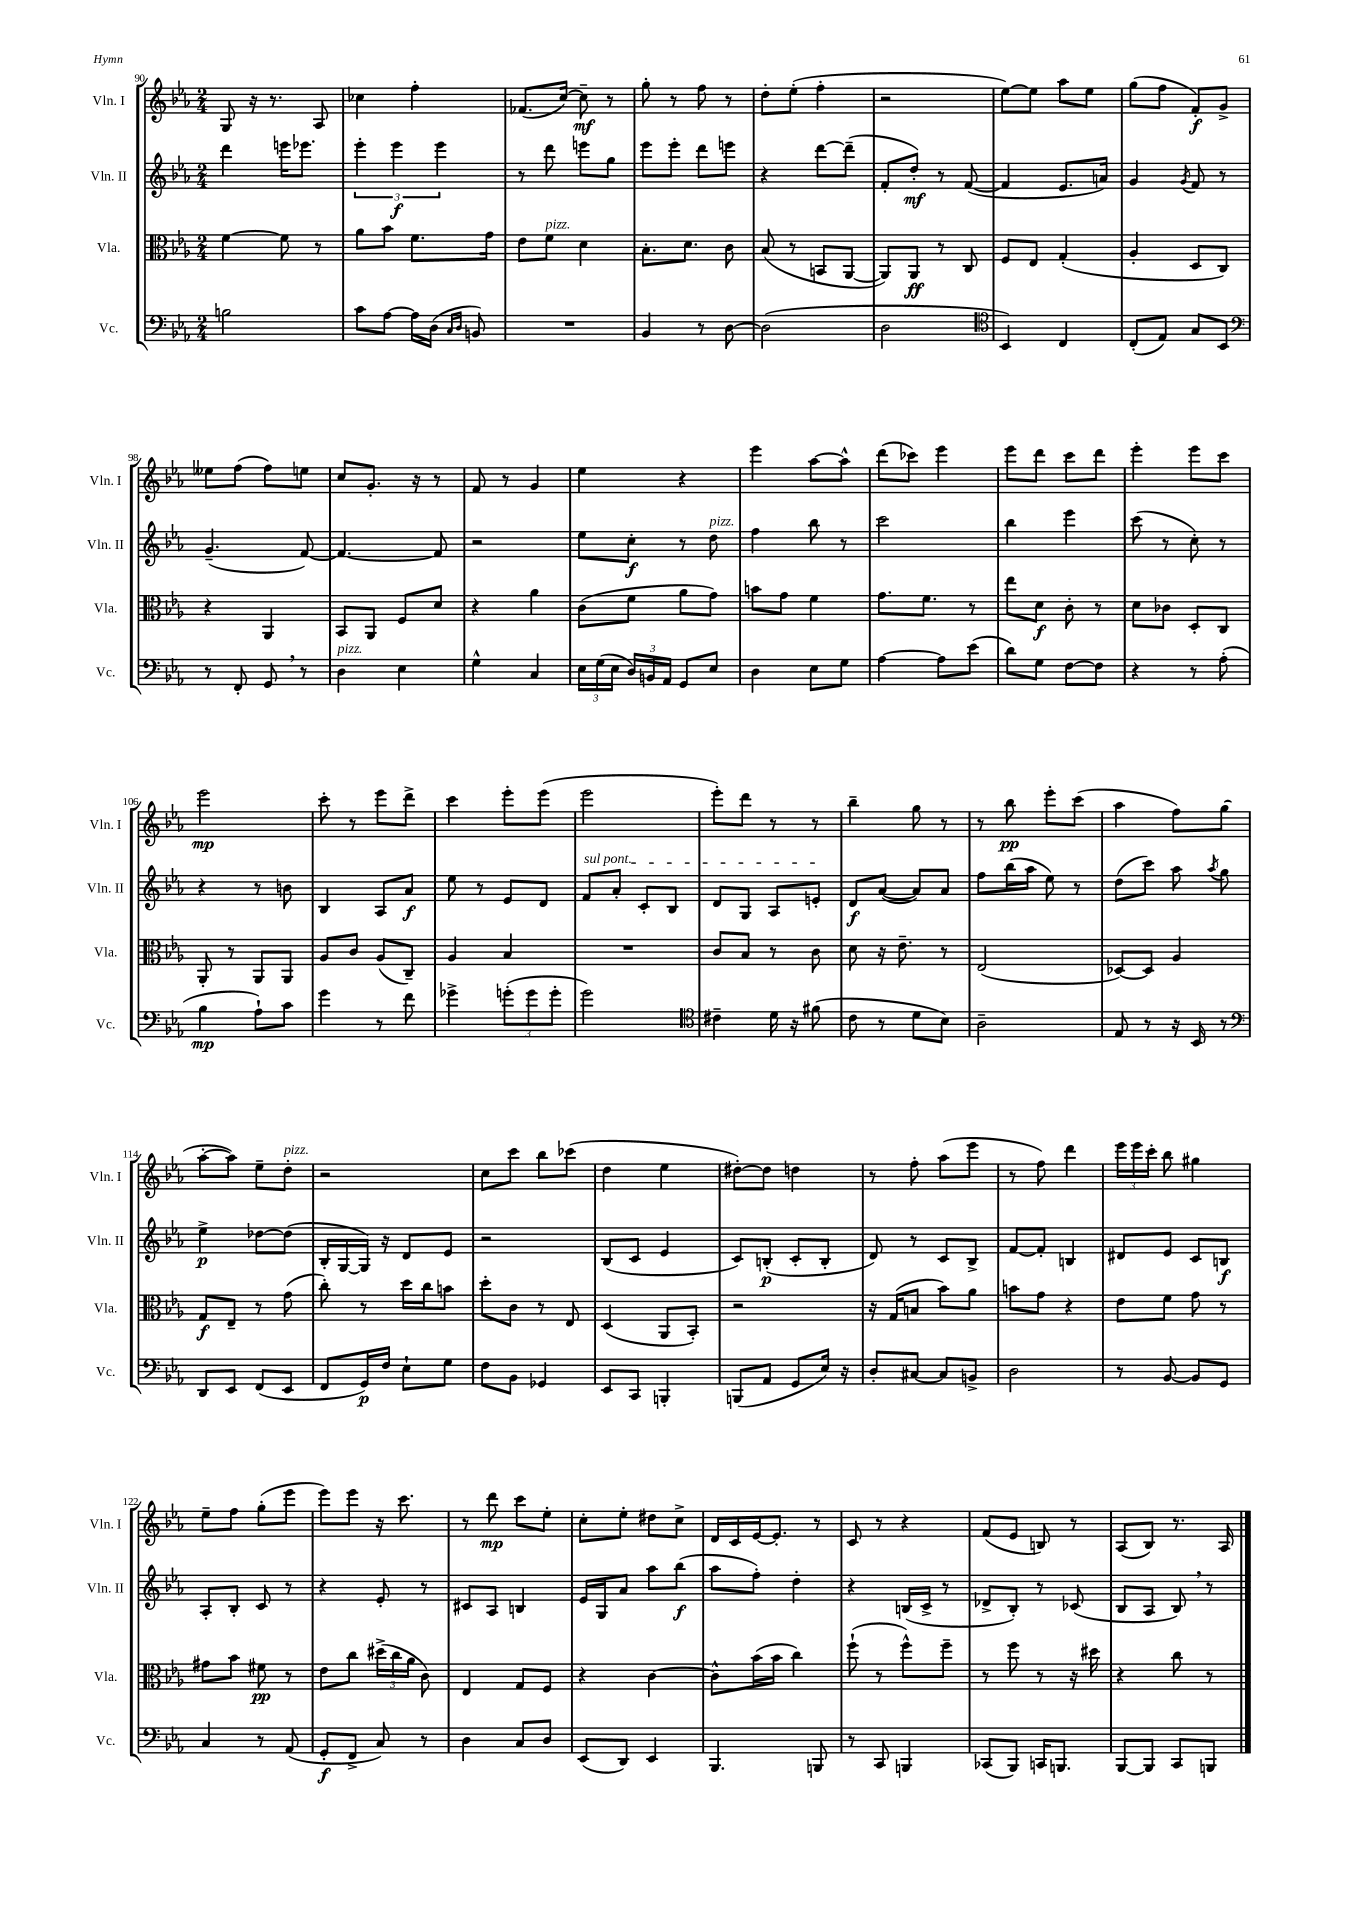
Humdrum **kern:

**kern	**dynam	**kern	**dynam	**kern	**dynam	**kern	**dynam
*part4	*part4	*part3	*part3	*part2	*part2	*part1	*part1
*staff4	*staff4	*staff3	*staff3	*staff2	*staff2	*staff1	*staff1
*I"Vc.	*	*I"Vla.	*	*I"Vln. II	*	*I"Vln. I	*
*I'Vc.	*	*I'Vla.	*	*I'Vln. II	*	*I'Vln. I	*
*clefF4	*	*clefC3	*	*clefG2	*	*clefG2	*
*k[b-e-a-]	*	*k[b-e-a-]	*	*k[b-e-a-]	*	*k[b-e-a-]	*
*M2/4	*	*M2/4	*	*M2/4	*	*M2/4	*
=90	=90	=90	=90	=90	=90	=90	=90
2Bn\	.	[4f\	.	4ddd\	.	8G/	.
.	.	.	.	.	.	16r	.
.	.	.	.	.	.	8.r	.
.	.	8f\]	.	16eeen\KL	.	.	.
.	.	.	.	8.eee-X\J	.	.	.
.	.	8r	.	.	.	8A-/	.
=91	=91	=91	=91	=91	=91	=91	=91
8c\L	.	8a-\L	.	6eee-'\	.	4cc-X\	.
[8A-\J	.	8b-\J	.	.	.	.	.
.	.	.	.	6eee-\	f	.	.
16A-\LL]	.	8.f\L	.	.	.	4ff'\	.
(16D\JJ	.	.	.	.	.	.	.
.	.	.	.	6eee-\	.	.	.
16qqC/LL	.	.	.	.	.	.	.
16qqD/JJ	.	.	.	.	.	.	.
8BBn/)	.	.	.	.	.	.	.
.	.	16g\Jk	.	.	.	.	.
=92	=92	=92	=92	=92	=92	=92	=92
2r	.	8e-\L	.	8r	.	(8.f-X/L	.
!	!	!LO:TX:a:i:t=pizz.	!	!	!	!	!
.	.	8f\J	.	8ddd\	.	.	.
.	.	.	.	.	.	[16cc/Jk)	.
.	.	4d\	.	8eeen\L	.	8cc~\]	mf
.	.	.	.	8gg\J	.	8r	.
=93	=93	=93	=93	=93	=93	=93	=93
4BB-/	.	8.B-'\L	.	8eee-\L	.	8gg'\	.
.	.	.	.	8eee-'\J	.	8r	.
.	.	8.d\J	.	.	.	.	.
8r	.	.	.	8ddd\L	.	8ff\	.
[8D\	.	8c\	.	8eeen\J	.	8r	.
=94	=94	=94	=94	=94	=94	=94	=94
(2D\]	.	(8B-/	.	4r	.	8dd'\L	.
.	.	8r	.	.	.	(8ee-'\J	.
.	.	8BBn/L	.	[8ddd\L	.	4ff'\	.
.	.	[8AA-/J	.	(8ddd~\J]	.	.	.
=95	=95	=95	=95	=95	=95	=95	=95
2D\	.	8AA-/L])	.	8f'/L	.	2r	.
.	.	8AA-/J	ff	8dd'/J)	mf	.	.
.	.	8r	.	8r	.	.	.
.	.	8C/	.	([8f/	.	.	.
=96	=96	=96	=96	=96	=96	=96	=96
*clefC4	*	*	*	*	*	*	*
4BB-/)	.	8F/L	.	4f/]	.	[8ee-\L)	.
.	.	8E-/J	.	.	.	8ee-\J]	.
4C/	.	(4G'/	.	8.e-/L	.	8aa-\L	.
.	.	.	.	.	.	8ee-\J	.
.	.	.	.	16an/Jk)	.	.	.
=97	=97	=97	=97	=97	=97	=97	=97
(8C'/L	.	4A-'/	.	4g/	.	(8gg\L	.
8E-/J)	.	.	.	.	.	8ff\J	.
.	.	.	.	8qg/	.	.	.
8G/L	.	8D/L	.	8f/	.	8f'/L)	f
8BB-/J	.	8C/J)	.	8r	.	8g^/J	.
!!LO:LB:g=z
=98	=98	=98	=98	=98	=98	=98	=98
*clefF4	*	*	*	*	*	*	*
8r	.	4r	.	(4.g~/	.	8ee--X\L	.
8FF'/	.	.	.	.	.	(8ff\J	.
8GG,/	.	4AA-/	.	.	.	8ff\L)	.
8r	.	.	.	[8f/)	.	8een\J	.
=99	=99	=99	=99	=99	=99	=99	=99
!LO:TX:a:i:t=pizz.	!	!	!	!	!	!	!
4D\	.	8BB-/L	.	4.f/_	.	8cc/L	.
.	.	8AA-/J	.	.	.	8.g'/J	.
4E-\	.	8F/L	.	.	.	.	.
.	.	.	.	.	.	16r	.
.	.	8d/J	.	8f/]	.	8r	.
=100	=100	=100	=100	=100	=100	=100	=100
4G^^\	.	4r	.	2r	.	8f/	.
.	.	.	.	.	.	8r	.
4C/	.	4a-\	.	.	.	4g/	.
=101	=101	=101	=101	=101	=101	=101	=101
24E-\LL	.	(8c\L	.	8ee-\L	.	4ee-\	.
(24G\	.	.	.	.	.	.	.
24E-\JJ	.	.	.	.	.	.	.
24D/LL)	.	8f\J	.	8cc'\J	f	.	.
24BBn/	.	.	.	.	.	.	.
24AA-/JJ	.	.	.	.	.	.	.
8GG/L	.	8a-\L	.	8r	.	4r	.
!	!	!	!	!LO:TX:a:i:t=pizz.	!	!	!
8E-/J	.	8g\J)	.	8dd\	.	.	.
=102	=102	=102	=102	=102	=102	=102	=102
4D\	.	8bn\L	.	4ff\	.	4eee-\	.
.	.	8g\J	.	.	.	.	.
8E-\L	.	4f\	.	8bb-\	.	[8aa-\L	.
8G\J	.	.	.	8r	.	8aa-^^\J]	.
=103	=103	=103	=103	=103	=103	=103	=103
[4A-\	.	8.g\L	.	2ccc\	.	(8ddd\L	.
.	.	.	.	.	.	8ccc-X\J)	.
.	.	8.f\J	.	.	.	.	.
8A-\L]	.	.	.	.	.	4eee-\	.
(8e-\J	.	8r	.	.	.	.	.
=104	=104	=104	=104	=104	=104	=104	=104
8d\L)	.	8ee-\L	.	4bb-\	.	8eee-\L	.
8G\J	.	8d\J	f	.	.	8ddd\J	.
[8F\L	.	8c'\	.	4eee-\	.	8ccc\L	.
8F\J]	.	8r	.	.	.	8ddd\J	.
=105	=105	=105	=105	=105	=105	=105	=105
4r	.	8d\L	.	(8ccc\	.	4eee-'\	.
.	.	8c-X\J	.	8r	.	.	.
8r	.	8D'/L	.	8cc'\)	.	8eee-\L	.
(8A-'\	.	8C/J	.	8r	.	8ccc\J	.
!!LO:LB:g=z
=106	=106	=106	=106	=106	=106	=106	=106
4B-\	mp	8AA-'/	.	4r	.	2eee-\	mp
.	.	8r	.	.	.	.	.
8A-`\L)	.	8AA-/L	.	8r	.	.	.
8c\J	.	8AA-/J	.	8bn\	.	.	.
=107	=107	=107	=107	=107	=107	=107	=107
4g\	.	8A-/L	.	4B-/	.	8ccc'\	.
.	.	8c/J	.	.	.	8r	.
8r	.	(8A-/L	.	8A-/L	.	8eee-\L	.
8f\	.	8C~/J)	.	8a-/J	f	8ddd^\J	.
=108	=108	=108	=108	=108	=108	=108	=108
4g-X^\	.	4A-/	.	8ee-\	.	4ccc\	.
.	.	.	.	8r	.	.	.
(12gn'\L	.	4B-/	.	8e-/L	.	8eee-'\L	.
12g\	.	.	.	.	.	.	.
.	.	.	.	8d/J	.	(8eee-\J	.
12g'\J	.	.	.	.	.	.	.
=109	=109	=109	=109	=109	=109	=109	=109
!	!	!	!	!LO:TX:a:i:t=sul pont.	!	!	!
2g\)	.	2r	.	8f/L	.	2eee-\	.
.	.	.	.	8a-'/J	.	.	.
.	.	.	.	8c'/L	.	.	.
.	.	.	.	8B-/J	.	.	.
=110	=110	=110	=110	=110	=110	=110	=110
*clefC4	*	*	*	*	*	*	*
4c#X~\	.	8c/L	.	8d/L	.	8eee-'\L)	.
.	.	8B-/J	.	8G/J	.	8ddd\J	.
16d\	.	8r	.	8A-/L	.	8r	.
16r	.	.	.	.	.	.	.
(8f#X\	.	8c\	.	8en'/J	.	8r	.
=111	=111	=111	=111	=111	=111	=111	=111
8c\	.	8d\	.	8d/L	f	4bb-~\	.
8r	.	16r	.	([8a-/J	.	.	.
.	.	8.e-~\	.	.	.	.	.
8d\L	.	.	.	8a-/L])	.	8gg\	.
8B-\J)	.	8r	.	8a-/J	.	8r	.
=112	=112	=112	=112	=112	=112	=112	=112
2A-~\	.	(2E-/	.	8ff\L	.	8r	.
.	.	.	.	(16bb-\L	.	8bb-\	pp
.	.	.	.	16aa-\JJ	.	.	.
.	.	.	.	8ee-\)	.	8eee-'\L	.
.	.	.	.	8r	.	(8ccc\J	.
=113	=113	=113	=113	=113	=113	=113	=113
8E-/	.	[8D-X/L)	.	(8dd\L	.	4aa-\	.
8r	.	8D-/J]	.	8ccc\J)	.	.	.
16r	.	4A-/	.	8aa-\	.	8ff\L)	.
16BB-/	.	.	.	.	.	.	.
.	.	.	.	8qaa-/	.	.	.
8r	.	.	.	8gg\	.	(8gg\J	.
!!LO:LB:g=z
=114	=114	=114	=114	=114	=114	=114	=114
*clefF4	*	*	*	*	*	*	*
8DD/L	.	8G/L	f	4ee-^\	p	[8aa-'\L	.
8EE-/J	.	8E-~/J	.	.	.	8aa-\J])	.
(8FF/L	.	8r	.	[8dd-X\L	.	8ee-~\L	.
!	!	!	!	!	!	!LO:TX:a:i:t=pizz.	!
8EE-/J	.	(8g\	.	(8dd-\J]	.	8dd'\J	.
=115	=115	=115	=115	=115	=115	=115	=115
8FF/L	.	8cc'\)	.	16B-'/LL	.	2r	.
.	.	.	.	[16G/	.	.	.
16GG/L)	p	8r	.	16G/JJ])	.	.	.
16F/JJ	.	.	.	16r	.	.	.
8E-`\L	.	16dd\LL	.	8d/L	.	.	.
.	.	16cc\J	.	.	.	.	.
8G\J	.	8bn\J	.	8e-/J	.	.	.
=116	=116	=116	=116	=116	=116	=116	=116
8F\L	.	8dd'\L	.	2r	.	8cc\L	.
8BB-\J	.	8c\J	.	.	.	8ccc\J	.
4GG-X/	.	8r	.	.	.	8bb-\L	.
.	.	8E-/	.	.	.	(8ccc-X\J	.
=117	=117	=117	=117	=117	=117	=117	=117
8EE-/L	.	(4D/	.	(8B-/L	.	4dd\	.
8CC/J	.	.	.	8c/J	.	.	.
4BBBn'/	.	8AA-/L	.	4e-/	.	4ee-\	.
.	.	8BB-'/J)	.	.	.	.	.
=118	=118	=118	=118	=118	=118	=118	=118
(8BBBn/L	.	2r	.	8c/L)	.	[8dd#X'\L)	.
8AA-/J	.	.	.	(8Bn'/J	p	8dd#\J]	.
8GG/L	.	.	.	8c'/L	.	4ddn\	.
16E-/Jk)	.	.	.	8B'/J	.	.	.
16r	.	.	.	.	.	.	.
=119	=119	=119	=119	=119	=119	=119	=119
8D'/L	.	16r	.	8d/)	.	8r	.
.	.	(16G/KL	.	.	.	.	.
[8C#X/J	.	8Bn/J	.	8r	.	8ff'\	.
8C#/L]	.	8b-\L)	.	8c/L	.	(8aa-\L	.
8BBn^/J	.	8a-\J	.	8B-^/J	.	8eee-\J	.
=120	=120	=120	=120	=120	=120	=120	=120
2D\	.	8bn\L	.	[8f/L	.	8r	.
.	.	8g\J	.	8f'/J]	.	8ff\)	.
.	.	4r	.	4Bn/	.	4ddd\	.
=121	=121	=121	=121	=121	=121	=121	=121
8r	.	8e-\L	.	8d#X/L	.	24eee-\LL	.
.	.	.	.	.	.	24eee-\	.
.	.	.	.	.	.	24ccc'\JJ	.
[8BB-/	.	8f\J	.	8e-/J	.	8bb-\	.
8BB-/L]	.	8g\	.	8c/L	.	4gg#X\	.
8GG/J	.	8r	.	8Bn/J	f	.	.
!!LO:LB:g=z
=122	=122	=122	=122	=122	=122	=122	=122
4C/	.	8g#X\L	.	8A-'/L	.	8ee-~\L	.
.	.	8b-\J	.	8B-'/J	.	8ff\J	.
8r	.	8f#X\	pp	8c/	.	(8gg'\L	.
(8AA-/	.	8r	.	8r	.	8eee-\J	.
=123	=123	=123	=123	=123	=123	=123	=123
8GG'/L	f	8e-\L	.	4r	.	8eee-\L)	.
8FF^/J	.	8cc\J	.	.	.	8eee-\J	.
8C/)	.	(24dd#X^\LL	.	8e-'/	.	16r	.
.	.	24cc\	.	.	.	.	.
.	.	.	.	.	.	8.ccc\	.
.	.	24a-\JJ	.	.	.	.	.
8r	.	8c\)	.	8r	.	.	.
=124	=124	=124	=124	=124	=124	=124	=124
4D\	.	4E-/	.	8c#X/L	.	8r	.
.	.	.	.	8A-/J	.	8ddd\	mp
8C/L	.	8G/L	.	4Bn/	.	8ccc\L	.
8D/J	.	8F/J	.	.	.	8ee-'\J	.
=125	=125	=125	=125	=125	=125	=125	=125
(8EE-/L	.	4r	.	16e-/LL	.	8cc'\L	.
.	.	.	.	16G/J	.	.	.
8DD/J)	.	.	.	8a-/J	.	8ee-'\J	.
4EE-/	.	[4c\	.	8aa-\L	.	8dd#X\L	.
.	.	.	.	(8bb-\J	f	8cc^\J	.
=126	=126	=126	=126	=126	=126	=126	=126
4.BBB-/	.	8c^^\L]	.	8aa-\L	.	16d/LL	.
.	.	.	.	.	.	16c/	.
.	.	(16b-\L	.	8ff'\J)	.	[16e-/J	.
.	.	16b-\JJ	.	.	.	8.e-'/J]	.
.	.	4cc\)	.	4dd'\	.	.	.
8BBBn/	.	.	.	.	.	8r	.
=127	=127	=127	=127	=127	=127	=127	=127
8r	.	(8ff`\	.	4r	.	8c/	.
8CC/	.	8r	.	.	.	8r	.
4BBBn/	.	8ff^^\L)	.	(16Bn/LL	.	4r	.
.	.	.	.	16c^/JJ	.	.	.
.	.	8ff~\J	.	8r	.	.	.
=128	=128	=128	=128	=128	=128	=128	=128
(8CC-X/L	.	8r	.	8d-X^/L	.	(8f/L	.
8BBB-/J)	.	8ff\	.	8B-'/J)	.	8e-/J	.
16CCn/KL	.	8r	.	8r	.	8Bn/)	.
8.BBBn/J	.	.	.	.	.	.	.
.	.	16r	.	(8c-X/	.	8r	.
.	.	16dd#X\	.	.	.	.	.
=129	=129	=129	=129	=129	=129	=129	=129
[8BBB-/L	.	4r	.	8B-/L	.	(8A-/L	.
8BBB-/J]	.	.	.	8A-/J	.	8B-/J)	.
8CC/L	.	8cc\	.	8B-,/)	.	8.r	.
8BBBn/J	.	8r	.	8r	.	.	.
.	.	.	.	.	.	16A-/	.
==	==	==	==	==	==	==	==
*-	*-	*-	*-	*-	*-	*-	*-
